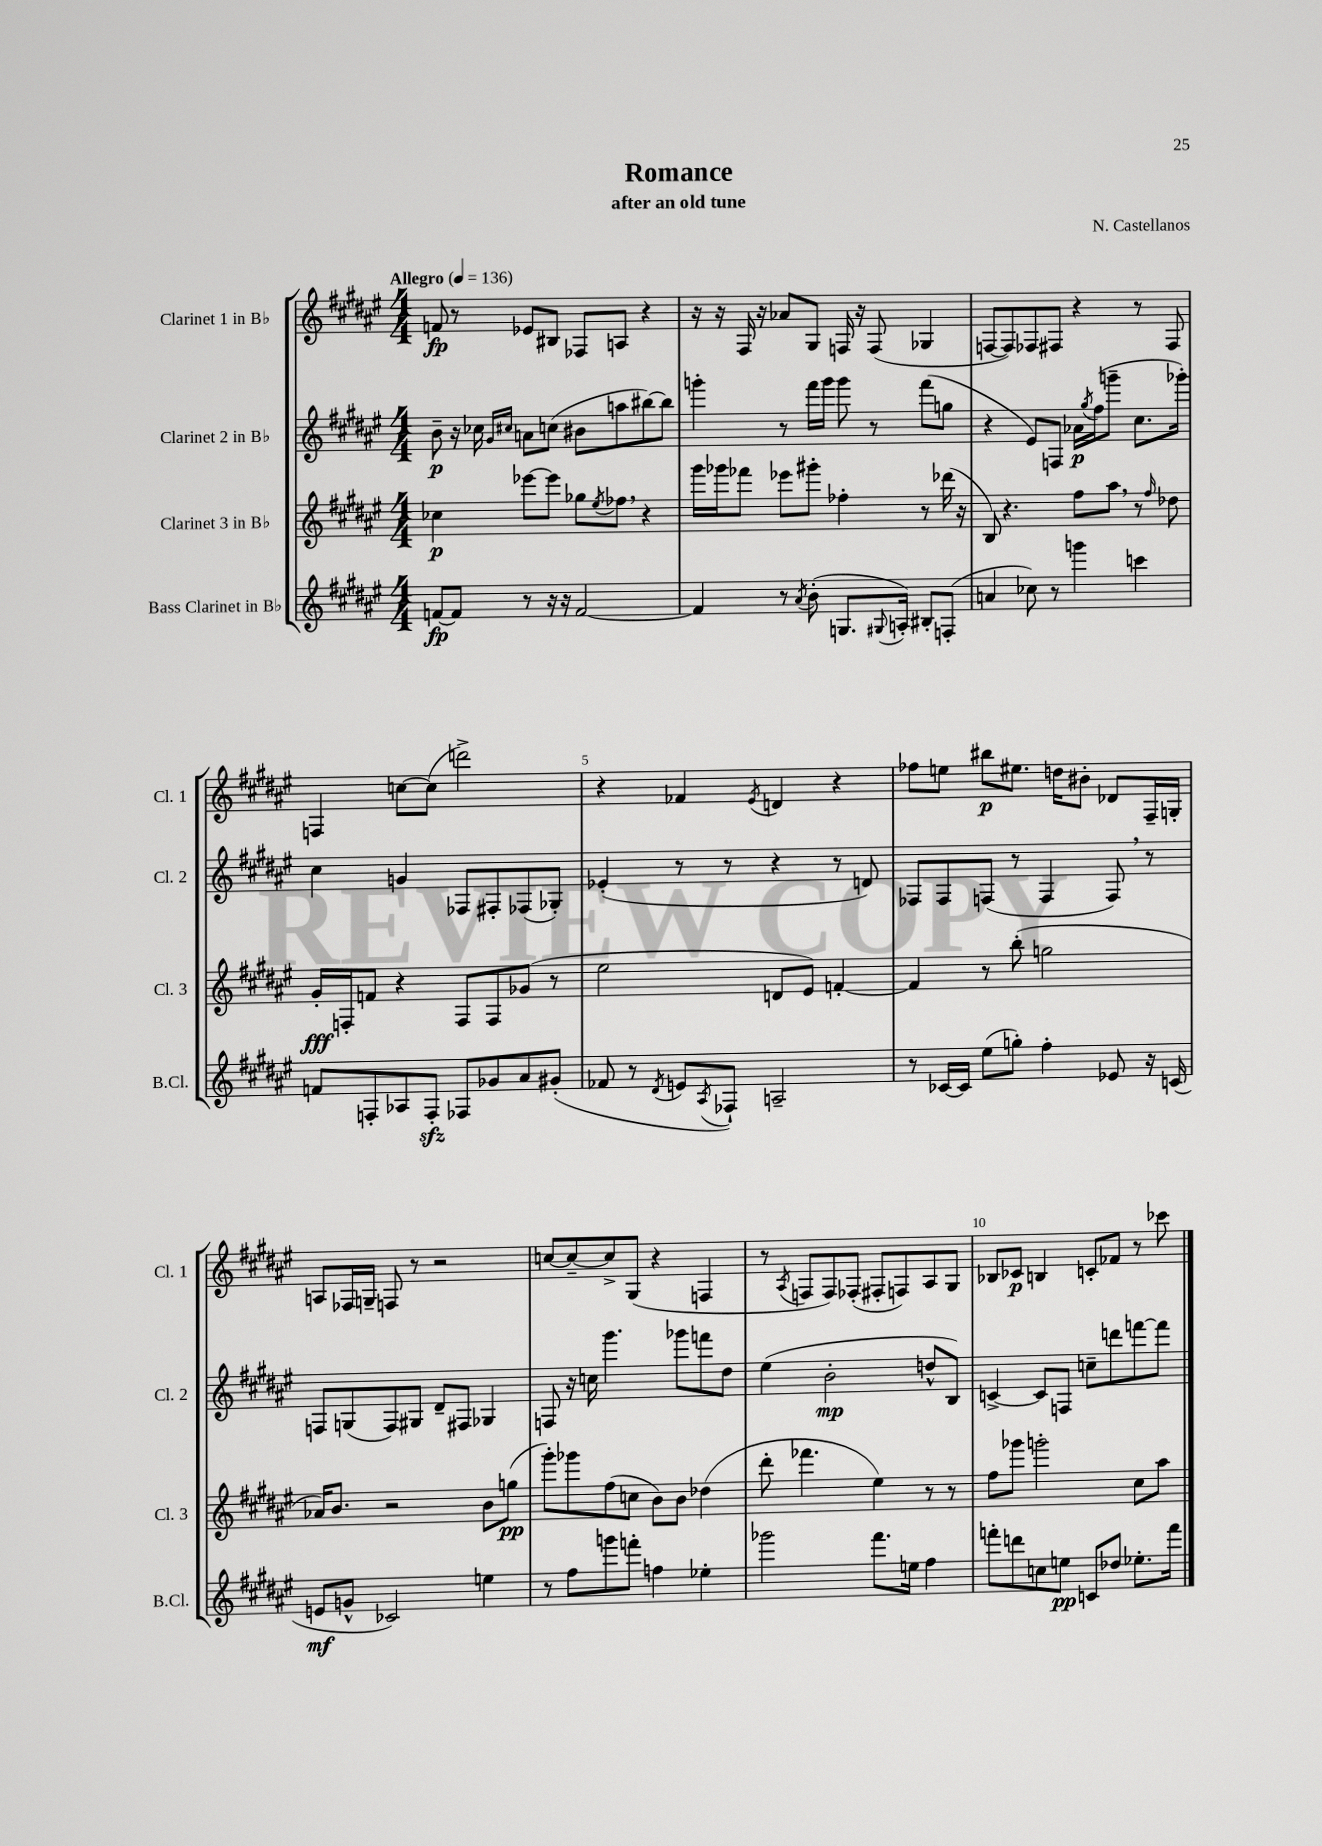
\header { title = "Romance" composer = "N. Castellanos" subtitle = "after an old tune" }
<<
\new StaffGroup <<
\new Staff = "s0" \with { instrumentName = "Clarinet 1 in Bb" shortInstrumentName = "Cl. 1" } {
    \clef treble \key fis \major \numericTimeSignature \time 4/4 \tempo "Allegro" 4 = 136
    f'8\fp r8 ees'8 bis8 fes8 a8 r4 |
    r16 r16 fis16 r16 aes'8 gis8 f16 r16 f8( ges4 |
    f8~ f8) fes8 fis8 r4 r8 fis8 |
    f4 c''8~ c''8( d'''2->) |
    r4 fes'4 \acciaccatura { eis'8 } d'4 r4 |
    fes''8 e''8 bis''8\p eis''8. d''16 bis'8-. des'8 fis16-- g16-. |
    a8 fes16 g16-- f8 r8 r2 |
    c''8~ c''8~-- c''8-> gis8( r4 f4 |
    r8 \acciaccatura { ais8 } f8 f8) fes8-.( fis8-. f8) ais8 gis8 |
    bes8 ces'8\p b4 c'8-. fes'8 r8 ces'''8 \bar "|." |
}
\new Staff = "s1" \with { instrumentName = "Clarinet 2 in Bb" shortInstrumentName = "Cl. 2" } {
    \clef treble \key fis \major \numericTimeSignature \time 4/4
    b'8--\p r16 ces''16 \grace { gis'16 cis''16 } a'8 c''8( bis'8 a''8 bis''8~) bis''8 |
    g'''4-. r8 fis'''16 g'''16 g'''8 r8 fis'''8( g''8 |
    r4 eis'8) f8 aes'16\p \acciaccatura { gis''8 } fis''16( g'''8-- cis''8. ges'''16-.) |
    cis''4 g'4 fes8 fis8-. fes8( ges8-.) |
    ees'4-.( r8 r8 r4 r8 d'8) |
    fes8 fes8 f8( r8 f4 f8) \breathe r8 |
    f8 g8( f8) gis8 dis'8-- fis8 ges4 |
    f8 r16 c''16 gis'''4. ges'''8 f'''8 dis''8 |
    eis''4( b'2-.\mp d''8-^ b8) |
    c'4~-> c'8 f8 c''8-- d'''8 f'''8~ f'''8 \bar "|." |
}
\new Staff = "s2" \with { instrumentName = "Clarinet 3 in Bb" shortInstrumentName = "Cl. 3" } {
    \clef treble \key fis \major \numericTimeSignature \time 4/4
    ces''4\p ees'''8~ ees'''8 ges''8 \acciaccatura { eis''8 } fes''8 \breathe r4 |
    gis'''16 ges'''16 fes'''8 ees'''8 gis'''8-. fes''4-. r8 des'''16( r16 |
    b8) r4. fis''8 ais''8 \breathe r8 \grace { fis''16 } des''8 |
    gis'16-.\fff f16-. f'8 r4 f8 f8 ges'8( r8 |
    eis''2 d'8 eis'8) f'4~-. |
    f'4 r8 b''8-.( g''2 |
    aes'16) b'8. r2 b'8 g''8\pp( |
    gis'''8-.) ges'''8 fis''8( c''8 b'8) b'8 des''4( |
    dis'''8-. fes'''4. eis''4) r8 r8 |
    fis''8 ges'''8 g'''2-. cis''8 ais''8 \bar "|." |
}
\new Staff = "s3" \with { instrumentName = "Bass Clarinet in Bb" shortInstrumentName = "B.Cl." } {
    \clef treble \key fis \major \numericTimeSignature \time 4/4
    f'8~\fp f'8 r8 r16 r16 f'2~ |
    f'4 r8 \acciaccatura { ais'8 } b'8-.( g8. \appoggiatura { gis8 } a16-.) bis8-. f8-.( |
    a'4 ces''8) r8 g'''4 c'''4 |
    f'8 f8-. aes8 f8-.\sfz fes8 ges'8 ais'8 gis'8-.( |
    fes'8 r8 \acciaccatura { dis'8 } e'8 \acciaccatura { ais8 } fes8-!) a2-- |
    r8 ces'16~ ces'16 eis''8( g''8-.) fis''4-. ees'8 r16 c'16( |
    e'8\mf g'8-^ ces'2) e''4 |
    r8 fis''8 g'''8 f'''8-. f''4 ees''4-. |
    ges'''2 fis'''8. e''16 fis''4 |
    f'''8-. d'''8 c''8 e''8\pp c'8 des''8 ees''8.-. f'''16 \bar "|." |
}
>>
>>
\layout { \context { \Score \override BarNumber.break-visibility = ##(#f #t #t) barNumberVisibility = #(every-nth-bar-number-visible 5) } }
